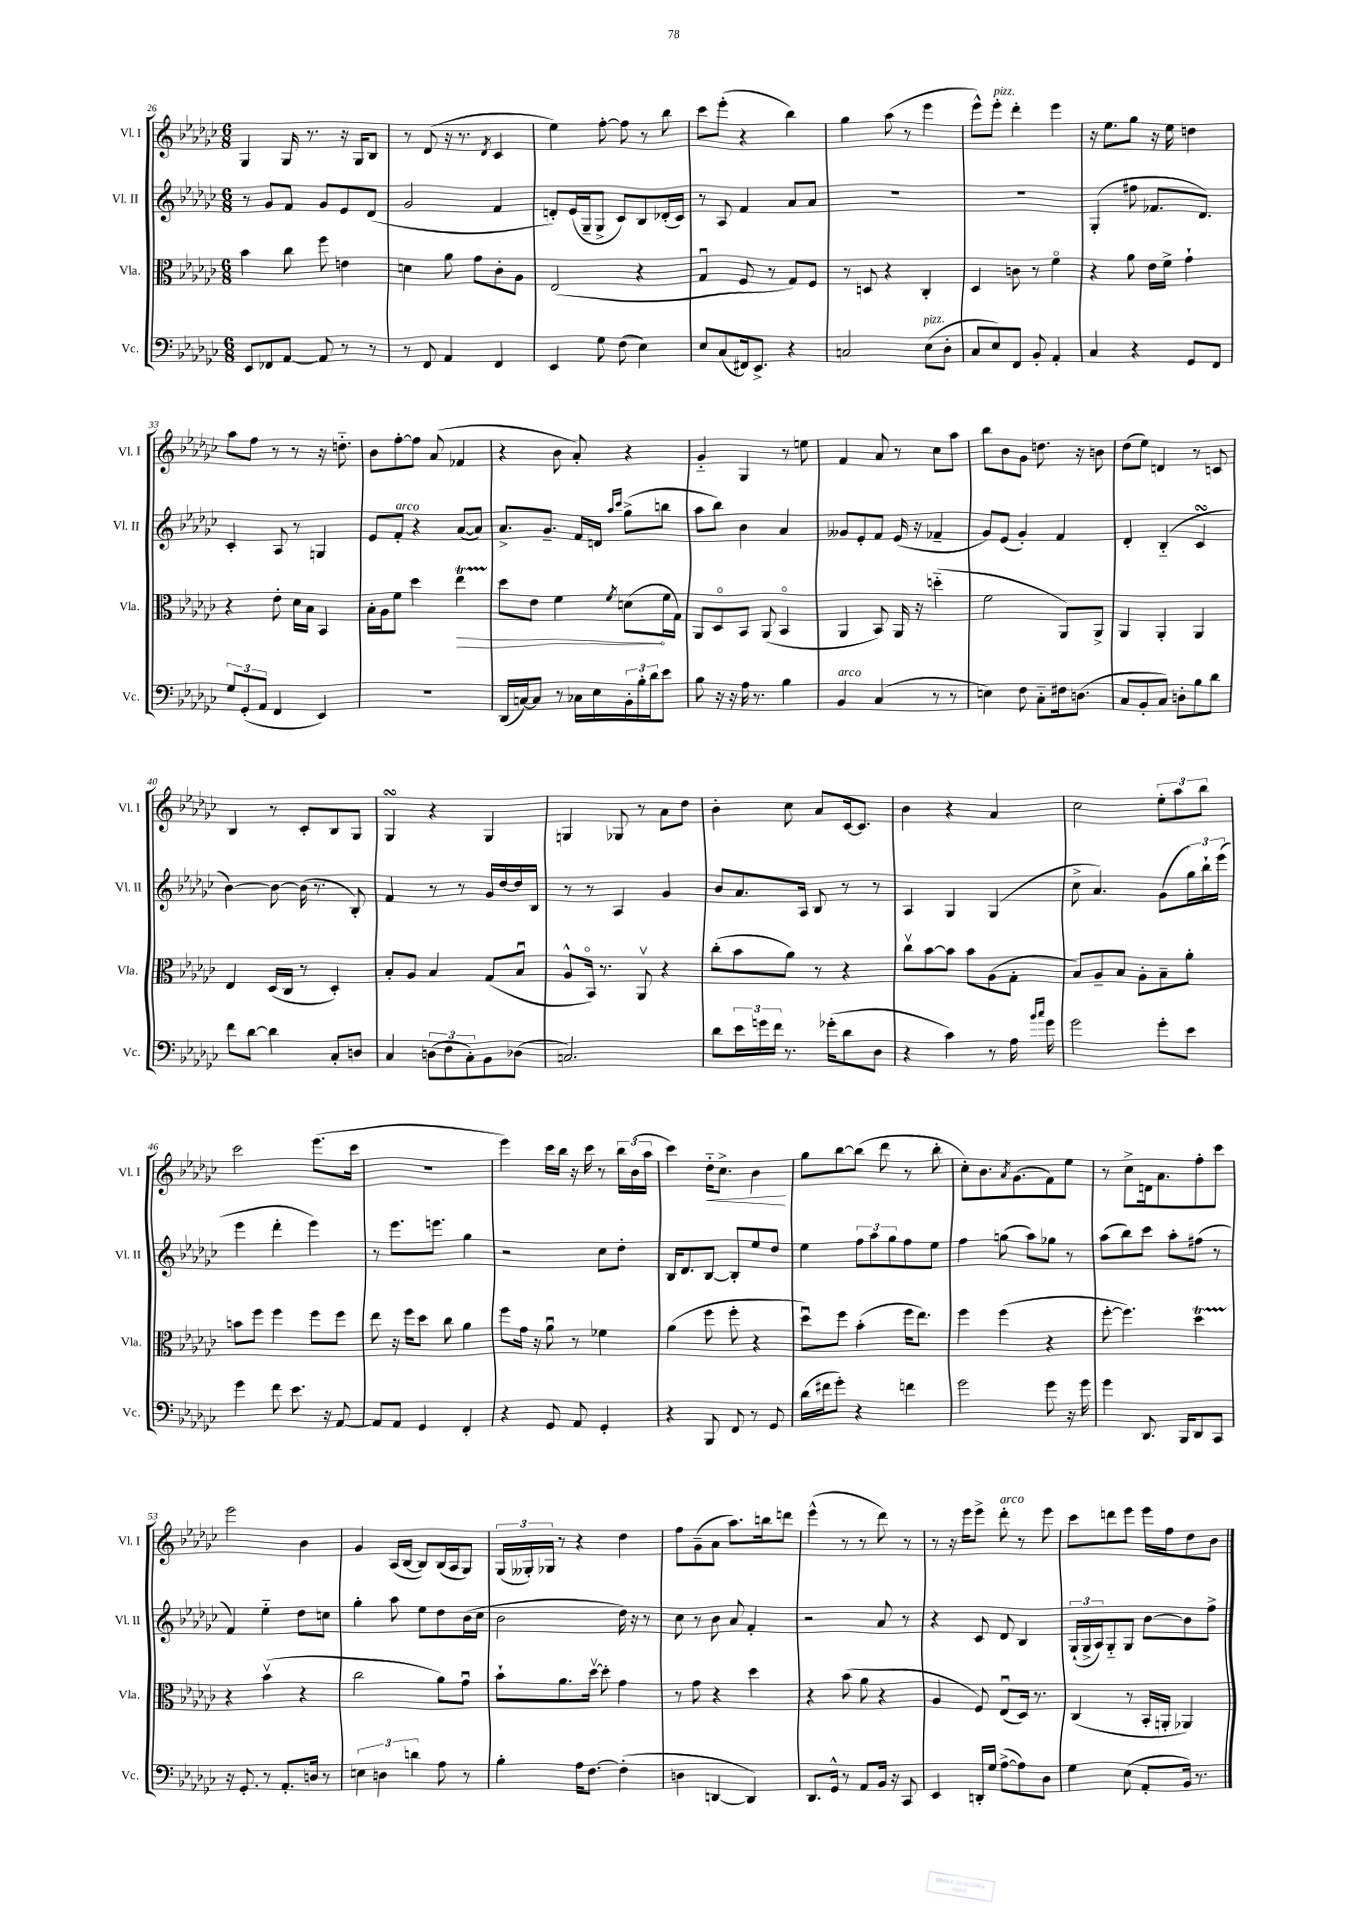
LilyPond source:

<<
\new StaffGroup <<
\new Staff = "s0" \with { instrumentName = "Vl. I" shortInstrumentName = "Vl. I" } {
    \clef treble \key ges \major \numericTimeSignature \time 6/8
    ges4 ges16 r8. r16 ges16 bes8 |
    r8 des'8( r16 r8. \acciaccatura { des'8 } ces'4 |
    ees''4) f''8~-. f''8 r8 bes''8 |
    ces'''8 ees'''8-.( r4 bes''4) |
    ges''4 aes''8( r8 ees'''4 |
    ees'''8-^) ees'''8-.^\markup { \italic "pizz." } des'''4-. ees'''4 |
    r16 ees''8. ges''8 r16 ees''16 d''4 |
    aes''8 f''8 r8 r8 r16 d''8.-_ |
    bes'8 f''8~-. f''8 aes'8( fes'4 |
    r4 bes'8 aes'8-.) r4 |
    ges'4-_ ges4 r8 e''8 |
    f'4 aes'8 r8 ces''8 aes''8 |
    bes''8 bes'8 ges'8 d''8. r16 b'8 |
    des''8( ees''8) d'4 r8 c'8 |
    bes4 r8 ces'8-. bes8 ges8 |
    ges4\turn r4 ges4 |
    g4 ges8 r8 aes'8 des''8 |
    bes'4-. ces''8 aes'8 ces'16~ ces'8. |
    bes'4 r4 aes'4 |
    ces''2 \tuplet 3/2 { ees''8-. aes''8 bes''8 } |
    ces'''2 ees'''8.( ces'''16 |
    R2. |
    ees'''4) ces'''16 bes''16 r16 ces'''16 r8 \tuplet 3/2 { bes''16 bes'16( aes''16 } |
    ces'''4) des''16-_\< ces''8.-> bes'4\! |
    ges''8 bes''8~ bes''8( des'''8 r8 bes''8-. |
    ces''8-.) bes'8. \acciaccatura { aes'8 } ges'8.( f'8) ees''8 |
    r8 ces''8-> d'16 aes'8. f''8-. ces'''8 |
    ees'''2 bes'4 |
    ges'4 aes16( bes16~ bes8) bes16( aes16 ges8) |
    \tuplet 3/2 { ges16( geses16-.) ges16 } r8 r4 des''4 |
    f''8 ges'8--( aes'8 aes''8.) b''16 d'''8 |
    ees'''4-^( r8 r8 des'''8) r8 |
    r8 r16 ees'''16 ees'''8-> des'''8-.^\markup { \italic "arco" } r8 ees'''8 |
    ces'''8 d'''8 ees'''8 ees'''16 f''16 des''8 bes'8 \bar "|." |
}
\new Staff = "s1" \with { instrumentName = "Vl. II" shortInstrumentName = "Vl. II" } {
    \clef treble \key ges \major \numericTimeSignature \time 6/8
    r8 ges'8 f'8 ges'8 ees'8 des'8( |
    ges'2 f'4 |
    d'8-.) ees'16( ges16-- ges8-> ces'8) bes8 des'16-.( ces'16) |
    r8 aes8 f'4 aes'8 aes'8 |
    R2. |
    R2. |
    ges4-.( fis''8 fes'8. des'8.) |
    ces'4-. aes8 r8 g4 |
    ees'8 f'8-.^\markup { \italic "arco" } r4 aes'8~( aes'8) |
    aes'8.-> ges'8.-- f'16 d'16 \grace { aes''16 ces'''16 } ges''8->( b''8 |
    aes''8 bes''8) bes'4 aes'4 |
    geses'8 ees'8-. f'8 ees'16( r16 fes'4-- |
    ges'8) ees'8( ges'4-.) f'4 |
    des'4-. bes4-_( ces'4\turn |
    bes'4~) bes'8~ bes'16( r8. bes8-.) |
    f'4 r8 r8 ges'16 des''16~ des''16 bes16 |
    r8 r8 aes4 ges'4 |
    bes'8 aes'8. aes16 bes8 r8 r8 |
    aes4 ges4 ges4( |
    ces''8-> aes'4.) ges'8( \tuplet 3/2 { ges''16) bes''16-! ees'''16( } |
    ees'''4 des'''4-. ees'''4) |
    r8 ees'''8. e'''8. ges''4 |
    r2 ces''8 des''8-. |
    bes16 des'8. bes8~ bes8-. ees''8 des''8 |
    ees''4 \tuplet 3/2 { f''8 aes''8 ges''8 } f''8 ees''8 |
    f''4 g''8( aes''8) ges''8 r8 |
    aes''8( bes''8) ces'''8 aes''8-. fis''8( r8 |
    f'4) ees''4-_ des''8 c''8 |
    ges''4-. aes''8 ees''8 des''8 bes'16( ces''16 |
    bes'2 des''16) r16 r8 |
    ces''8 r8 bes'8 aes'8 f'4-. |
    r2 aes'8 r8 |
    r4 ces'8 des'8 bes4 |
    \tuplet 3/2 { ges16-!( ges16-> aes16) } ges8-_ ges8 bes'8~ bes'8 f''8-> \bar "|." |
}
\new Staff = "s2" \with { instrumentName = "Vla." shortInstrumentName = "Vla." } {
    \clef alto \key ges \major \numericTimeSignature \time 6/8
    bes'4 ces''8 f''8 e'4 |
    d'4 aes'8 ges'8 ces'8-. aes8 |
    ees2( r4 |
    ges4\downbow f8 r8 ges8) f8 |
    r8 d8 r4 ces4-. |
    des4 c'8 r8 f'4\flageolet |
    r4 aes'8 ees'16 f'16-> ges'4-! |
    r4 ees'8-. des'16 bes16 bes,4 |
    bes16-. aes16 f'8 des''4 \once \override Hairpin.circled-tip = ##t ees''4\startTrillSpan\> |
    des''8\stopTrillSpan ees'8 f'4 \acciaccatura { f'8 } d'8\!( f'16 ges16) |
    aes,8 des8\flageolet bes,8 aes,8( bes,4\flageolet |
    aes,4 bes,8) aes,16 r16 d''4-_( |
    f'2 aes,8) aes,8-> |
    aes,4 aes,4-. aes,4 |
    ees4 des16( ces16 r8 des4-.) |
    bes8-. aes8 bes4 ges8( bes8\downbow |
    aes8-^ bes,16\flageolet) r8. aes,8\upbow r4 |
    ces''8-.( bes'8 aes'8) r8 r4 |
    ces''8\upbow bes'8~ bes'8 bes'8 aes8( ges8-. |
    bes8) aes8-- bes8 aes8-. bes8-- aes'8-. |
    b'8 f''8 f''4 f''8 f''8 |
    ees''8 r16 f''16 des''8 ces''8 aes'4 |
    f''8 ges'16 r16 aes'8\downbow r8 fes'4 |
    aes'4( f''8 f''8-. r4 |
    des''8\downbow) f''8 bes'4-.( f''16 ees''8.) |
    f''4 f''4( r4 |
    f''8~-. f''4.) des''4\startTrillSpan |
    r4\stopTrillSpan bes'4\upbow( r4 |
    ces''2 aes'8) ges'8\downbow |
    bes'8-! aes'8. des''16~\upbow des''8-. ges'4 |
    r8 ges'8 r4 des''4 |
    r4 bes'8( aes'8 r4 |
    aes4 f8) ees8\downbow( des16) r8. |
    ces4( r8 bes,16-. a,16-. aes,4) \bar "|." |
}
\new Staff = "s3" \with { instrumentName = "Vc." shortInstrumentName = "Vc." } {
    \clef bass \key ges \major \numericTimeSignature \time 6/8
    ees,8 fes,8 aes,8~ aes,8 r8 r8 |
    r8 f,8 aes,4 f,4 |
    ees,4 ges8 f8( ees4) |
    ees8 ces8( fis,16) ees,8.-> r4 |
    c2 ees8^\markup { \italic "pizz." }( des8-. |
    ces8 ees8) f,8 bes,8-. aes,4-. |
    ces4 r4 ges,8 f,8 |
    \tuplet 3/2 { ges8 ges,8-.( aes,8 } f,4 ees,4) |
    R2. |
    des,16( c16~) c8 r8 ces16 ees16 \tuplet 3/2 { bes,16-. bes16-. des'16 } ees'8 |
    bes8 r16 r16 aes16 r8. bes4 |
    bes,4^\markup { \italic "arco" } ces4( r8 r8 |
    e4) f8 ces8-_ fis16 d8.( |
    ces8 bes,8-. ces8) d8-. bes8 des'8 |
    f'8 des'8~ des'4 ces8-. d8 |
    ces4 \tuplet 3/2 { d8( f8 ces8-.) } bes,8 des8( |
    c2.) |
    des'8 \tuplet 3/2 { ees'16 g'16 f'16 } r8. ges'16-.( des'8 des8 |
    r4 ces'4) r8 aes16 \grace { bes'16 ces''16 } ges'16 |
    ges'2 ges'8-. ees'8 |
    ges'4 f'8 ees'8. r16 aes,8~ |
    aes,8 aes,8 ges,4 f,4-. |
    r4 ges,8 aes,8 ges,4-. |
    r4 bes,,8 f,8 r8 ges,8 |
    des'16( fis'16 ges'8-.) r4 f'4 |
    ges'2 ges'8 r16 ges'16 |
    ges'4 des,8. bes,,16 des,8 ces,8 |
    r16 ges,8.-. r8 aes,8.-. d16 r8 |
    \tuplet 3/2 { e4 d4 d'4 } aes8 r8 |
    bes4-. aes16 f8.~ f4-.( |
    d4 d,4~ d,4) |
    des,8. ges,16-^ r8 aes,8 bes,16 r16 ces,8 |
    ees,4 d,16-. ges16 aes8~->( aes8) des8 |
    ges4 ees8( aes,8-. bes,16) r8. \bar "|." |
}
>>
>>
\layout { \context { \Score currentBarNumber = #26 } }
